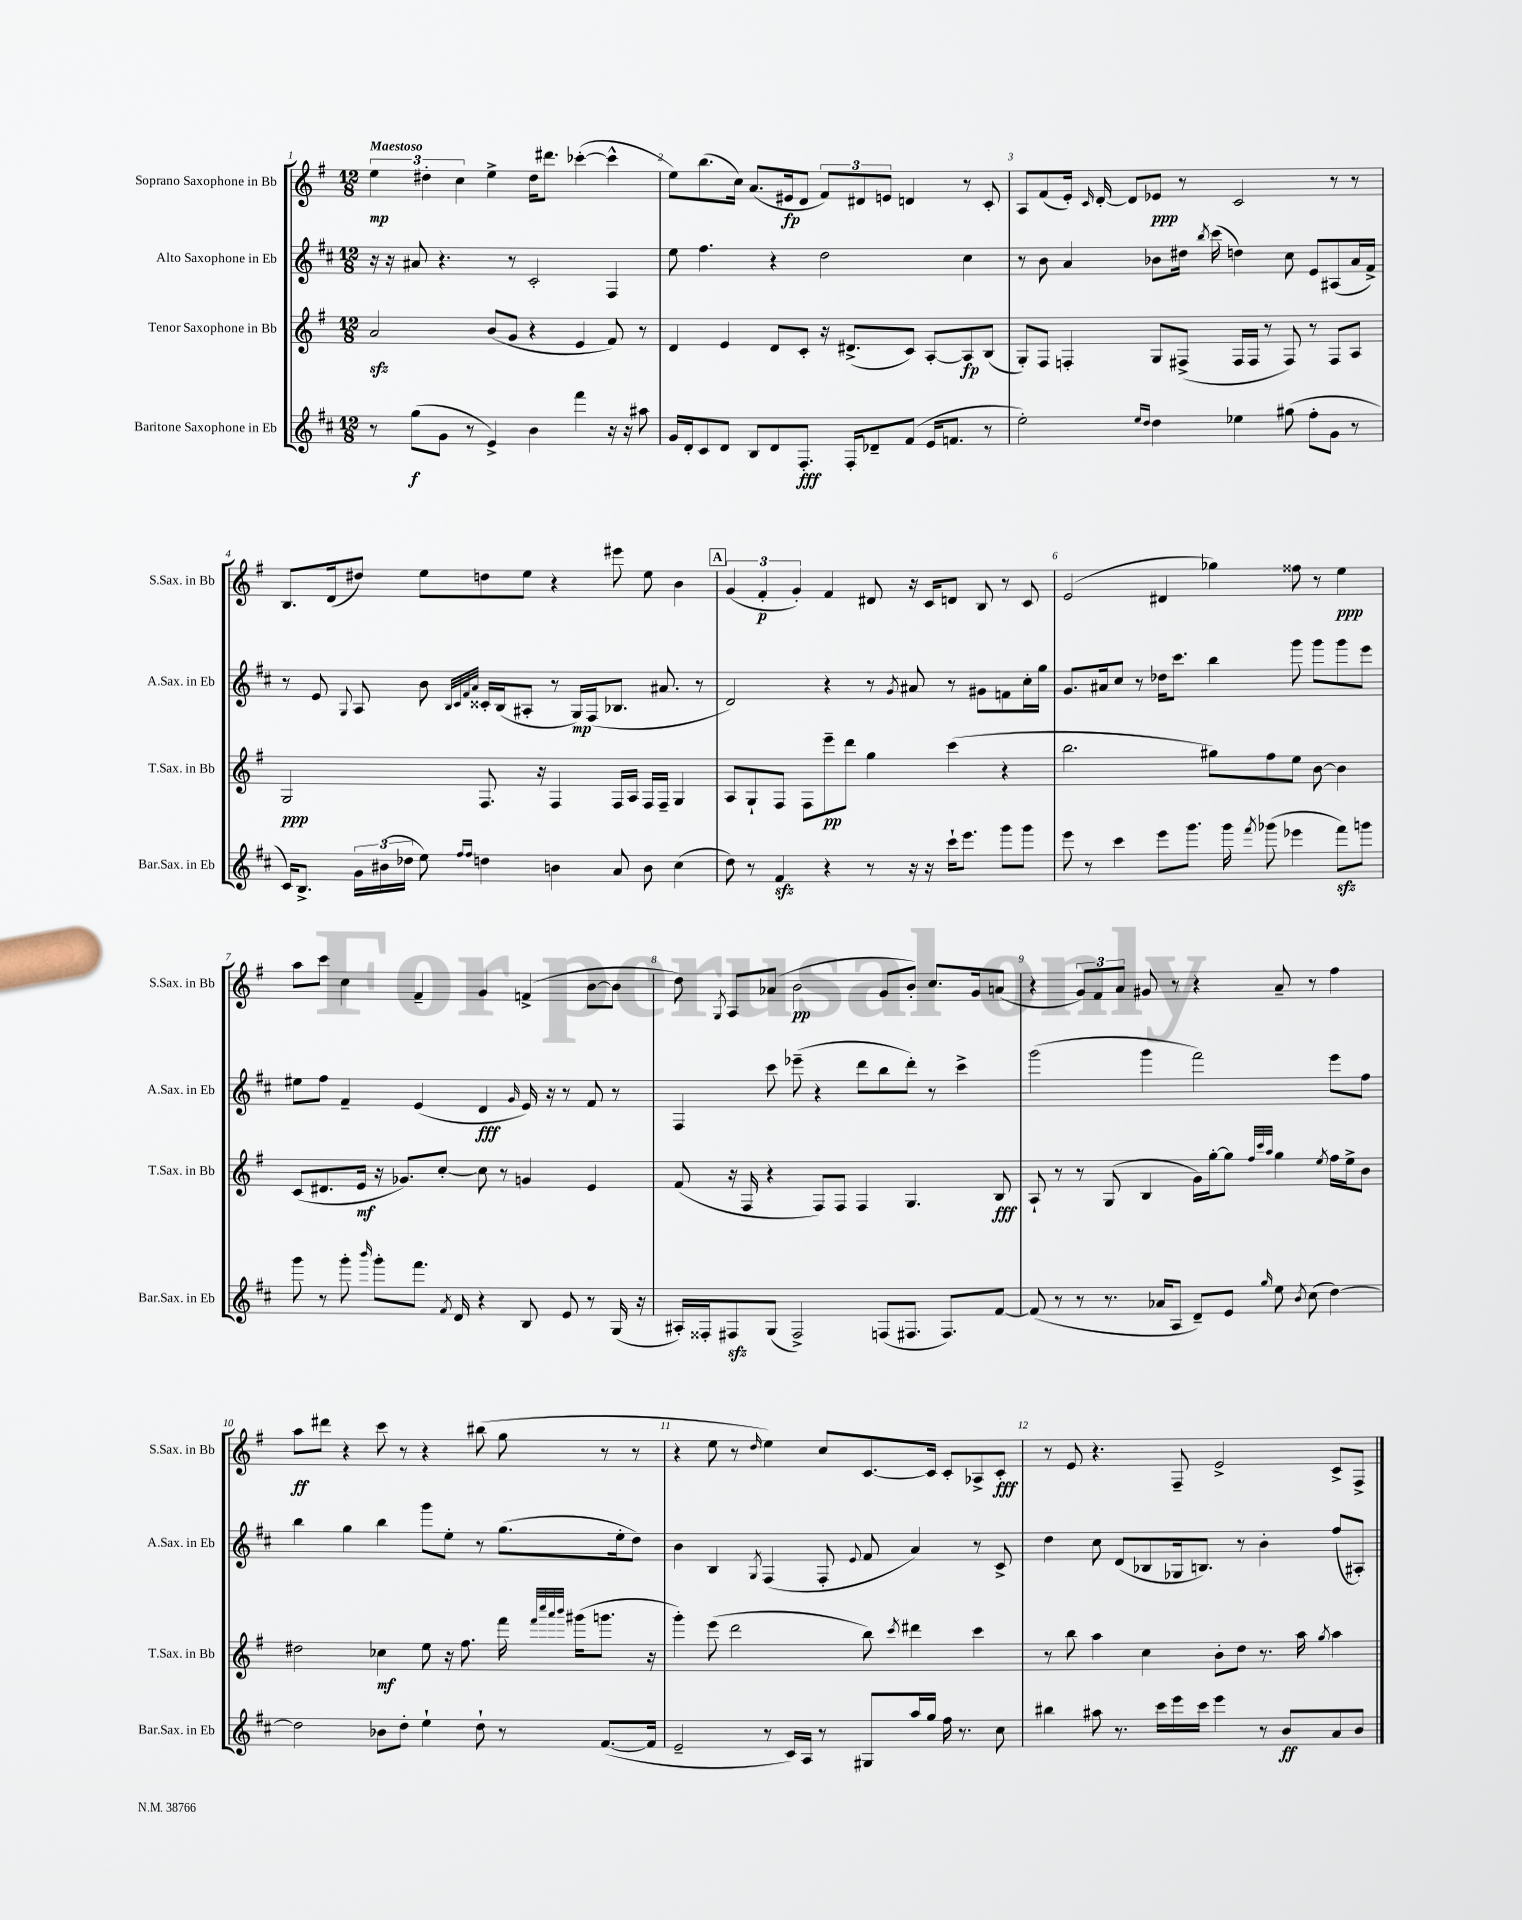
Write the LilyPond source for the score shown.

<<
\new StaffGroup <<
\new Staff = "s0" \with { instrumentName = "Soprano Saxophone in Bb" shortInstrumentName = "S.Sax. in Bb" } {
    \clef treble \key g \major \numericTimeSignature \time 12/8 \tempo "Maestoso"
    \autoBeamOff \tuplet 3/2 { e''4\mp dis''4-. c''4 } e''4-> dis''16[ dis'''8.] ces'''4~-.( ces'''4-^ |
    e''8[) b''8.( c''16]) a'8.[( eis'16\fp d'8] \tuplet 3/2 { fis'8[) dis'8 e'8] } d'4 r8 c'8-. |
    a8[ fis'8( e'16]-.) \grace { c'16 } d'16~-. d'8[ ees'8]\ppp r8 c'2 r8 r8 |
    b8.[ d'16( dis''8]) e''8[ d''8 e''8] r4 eis'''8 e''8 b'4 |
    \mark \markup { \box "A" } \tuplet 3/2 { g'4( fis'4-.\p g'4-.) } fis'4 dis'8 r16 c'16[ d'8] b8 r8 c'8 |
    e'2( dis'4 ges''4) fisis''8 r8 e''4\ppp |
    a''8[ c'''8] c''4 fis'4-- g'4 f'4->( b'8[~ b'8] |
    d''8) \acciaccatura { g8 } a8[ aes'8]( b'2\pp g'8[ b'8]-.) c''8.[ g'16 a'8]( |
    r4 \tuplet 3/2 { g'8[) fis'8 a'8] } gis'8 r8 r4 a'8-- r8 fis''4 |
    a''8[\ff dis'''8] r4 c'''8 r8 r4 bis''8( g''8 r8 r8 |
    r4 e''8 r8 \grace { d''16 } e''4) c''8[ c'8.~ c'16] c'8[-. aes8-> c'8]-.\fff |
    r8 e'8 r4. fis8-- e'2-> c'8[-> fis8]-> \bar "|." |
}
\new Staff = "s1" \with { instrumentName = "Alto Saxophone in Eb" shortInstrumentName = "A.Sax. in Eb" } {
    \clef treble \key d \major \numericTimeSignature \time 12/8
    \autoBeamOff r16 r16 ais'8 r4. r8 cis'2-. fis4 |
    e''8 fis''4. r4 d''2 cis''4 |
    r8 b'8 a'4 bes'8[ dis''16] \acciaccatura { b''8 } cis'''16( d''4) cis''8 e'8[ ais8( a'16 fis'16]->) |
    r8 e'8 \appoggiatura { g8 } a8 b'8 \grace { b32[ cis'32 fis'32 a'32] } cisis'16[-. b16( ais8]-. r8 g16[\mp) fis16( bes8.] ais'8. r8 |
    \mark \markup { \box "A" } d'2) r4 r8 \acciaccatura { g'8 } ais'8 r8 gis'8[ f'8 cis''16-. g''16] |
    g'8.[ ais'16 cis''8] r8 des''16[ cis'''8.] b''4 g'''8 g'''8[ g'''8 e'''8] |
    eis''8[ fis''8] fis'4-- e'4( d'4\fff \grace { g'16 } e'16) r16 r8 fis'8 r8 |
    fis4 cis'''8 ees'''8--( r4 d'''8[ b''8 d'''8]-.) r8 cis'''4-> |
    g'''2( g'''4 fis'''2) e'''8[ fis''8] |
    b''4 g''4 b''4 g'''8[ e''8]-. r8 g''8.[( e''16-. d''8]) |
    b'4 b4 \acciaccatura { g8 } fis4( fis8-. \appoggiatura { e'8 } fis'8 a'4) r8 cis'8-> |
    d''4 cis''8 d'8[( bes8 ges16 b8.]) r8 b'4-. fis''8[( ais8]-.) \bar "|." |
}
\new Staff = "s2" \with { instrumentName = "Tenor Saxophone in Bb" shortInstrumentName = "T.Sax. in Bb" } {
    \clef treble \key g \major \numericTimeSignature \time 12/8
    \autoBeamOff a'2\sfz b'8[( g'8] r4 e'4 fis'8) r8 |
    d'4 e'4 d'8[ c'8]-. r16 dis'8.[->( c'8]) a8[~-. a8\fp b8]( |
    g8[-.) fis8] f4-. g8[ fis8]->( fis16[ fis16] r8 fis8) r8 fis8[ a8] |
    g2\ppp fis8. r16 fis4 fis16[ a16] fis16[ fis16]-- g4 |
    \mark \markup { \box "A" } a8[ g8-! fis8] fis8[ e'''8--\pp d'''8] g''4 c'''4( r4 |
    b''2. gis''8[) fis''8 e''8] b'8~ b'4 |
    c'8[( dis'8. e'16]\mf r16 ges'8.[) c''8]~-. c''8 r8 g'4 e'4 |
    fis'8( r16 fis16 r4 fis8[) fis8] fis4 g4. b8\fff |
    a8-! r8 r8 g8( b4 g'16[) g''16~-. g''8] \grace { fis''32[ c'''32 a''32] } g''4 \acciaccatura { e''8 } fis''16[ e''16-> b'8] |
    dis''2 ces''4\mf e''8 r16 fis''8. fis'''16 \grace { fis'''32[ c''''32 a'''32 b'''32] } gis'''16[( g'''8.] r16 |
    g'''4-.) e'''8( d'''2 b''8) \acciaccatura { c'''8 } dis'''4 c'''4 |
    r8 b''8 a''4 c''4 b'8[-. d''8] r8. a''16 \acciaccatura { g''8 } a''4 \bar "|." |
}
\new Staff = "s3" \with { instrumentName = "Baritone Saxophone in Eb" shortInstrumentName = "Bar.Sax. in Eb" } {
    \clef treble \key d \major \numericTimeSignature \time 12/8
    \autoBeamOff r8 g''8[\f( g'8] r8 e'4->) b'4 fis'''4 r16 r16 ais''8 |
    g'16[ d'16-. cis'8 d'8] b8[ d'8 fis8.]-.\fff fis16[-. des'8-- fis'8]( e'16[ f'8.] r8 |
    e''2-.) \grace { e''16[ d''16] } d''4 ees''4 gis''8( fis''8[-. g'8] r8 |
    cis'16[) b8.]-> \tuplet 3/2 { g'16[ bis'16( des''16] } e''8) \grace { fis''16[ fis''16] } d''4 b'4 a'8 b'8 cis''4( |
    \mark \markup { \box "A" } d''8) r8 fis'4\sfz r4 r8 r16 r16 cis'''16[-! e'''8.] g'''8[ g'''8] |
    e'''8 r8 cis'''4 e'''8[ g'''8.] g'''16 \acciaccatura { fis'''8 } ges'''8( ees'''4 fis'''8[\sfz) g'''8] |
    g'''8 r8 g'''8-. \grace { b'''16 } g'''8[-. fis'''8.] \acciaccatura { fis'8 } d'16 r4 b8 e'8 r8 g16( r16 |
    ais16[-.) fisis16-. fis8\sfz g8]( fis2->) f8[( fis8.] fis8.[) fis'8]~ |
    fis'8( r8 r8 r8. aes'16[ a8] d'8[--) e'8] \grace { g''16 } e''8 \acciaccatura { b'8 } cis''8( d''4~) |
    d''2 bes'8[ d''8]-. e''4-! d''8-! r8 fis'8.[~( fis'16] |
    e'2-- r8 cis'16[) a16] r8 gis8[ a''16 g''16] fis''16 r8. cis''8 |
    bis''4 ais''8 r8. cis'''16[ e'''16 cis'''16] e'''4 r8 b'8[\ff a'8 b'8] \bar "|." |
}
>>
>>
\layout { \context { \Score \override BarNumber.break-visibility = ##(#f #t #t) barNumberVisibility = #all-bar-numbers-visible } }
